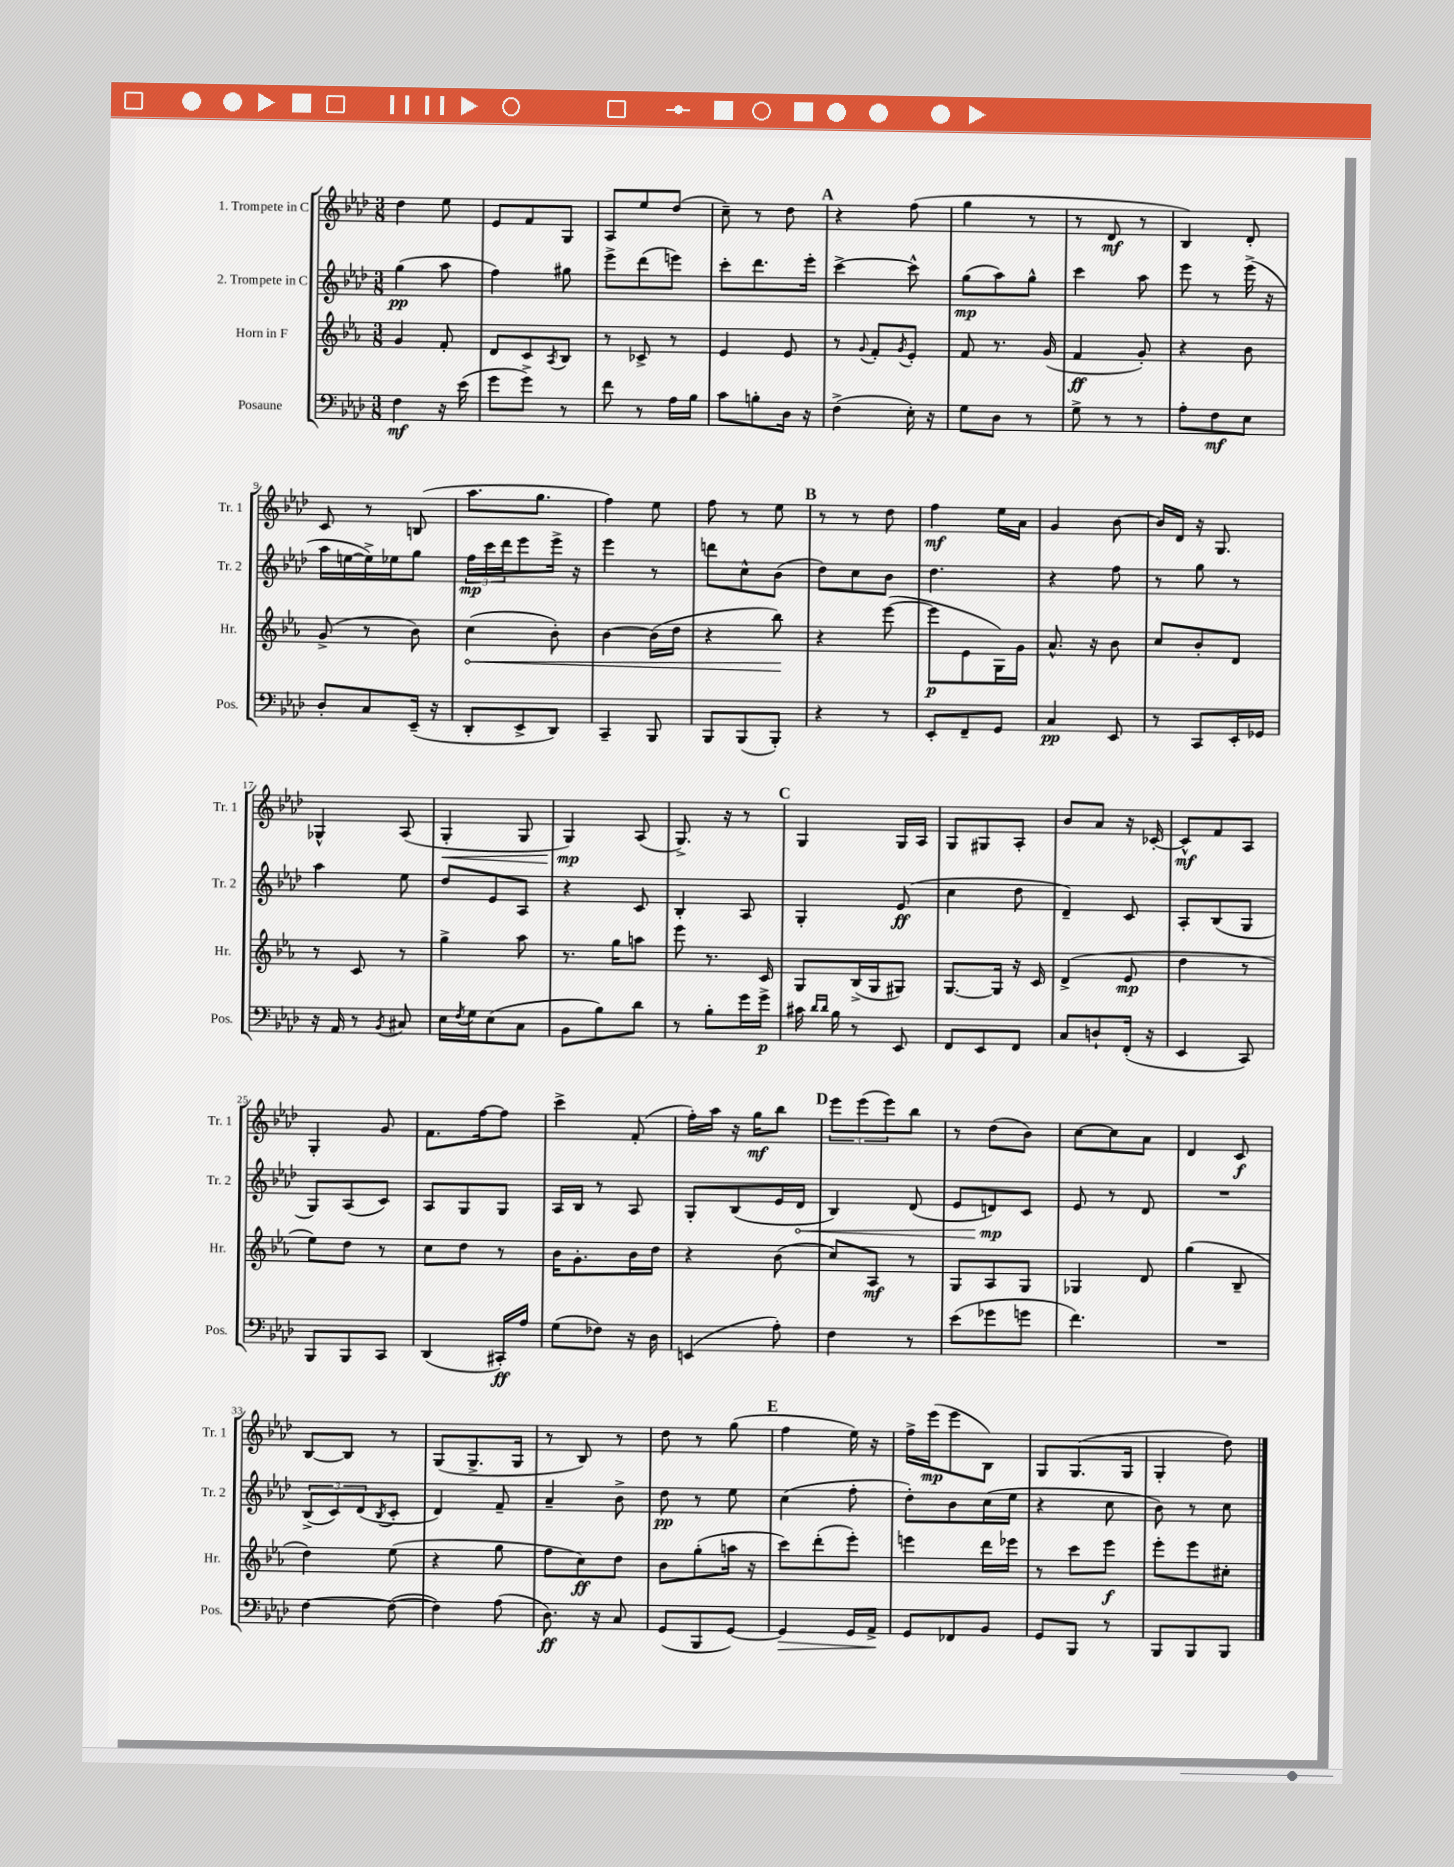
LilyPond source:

<<
\new StaffGroup <<
\new Staff = "s0" \with { instrumentName = "1. Trompete in C" shortInstrumentName = "Tr. 1" } {
    \clef treble \key aes \major \numericTimeSignature \time 3/8
    des''4 ees''8 |
    ees'8 f'8 g8 |
    aes8 ees''8 des''8( |
    c''8--) r8 des''8 |
    \mark \markup { \bold "A" } r4 f''8( |
    g''4 r8 |
    r8 des'8\mf r8 |
    bes4) des'8-. |
    c'8 r8 b8( |
    aes''8. g''8. |
    f''4) ees''8 |
    f''8 r8 ees''8 |
    \mark \markup { \bold "B" } r8 r8 des''8 |
    f''4\mf ees''16 aes'16 |
    g'4 bes'8~ |
    bes'16 des'16 r16 g8. |
    ges4-^ aes8( |
    g4-.\< g8 |
    g4\mp\!) aes8( |
    g8.->) r16 r8 |
    \mark \markup { \bold "C" } g4 g16 aes16 |
    g8 gis8 aes8-. |
    bes'8 aes'8 r16 ces'16~-. |
    ces'8-^\mf f'8 aes8 |
    g4-. g'8 |
    f'8. f''16~ f''8 |
    c'''4-> f'8-.( |
    f''16-.) aes''16 r16 g''16\mf bes''8 |
    \mark \markup { \bold "D" } \tuplet 3/2 { ees'''8 ees'''8( ees'''8) } bes''8 |
    r8 des''8( bes'8) |
    c''8~ c''8 aes'8 |
    des'4 c'8\f |
    bes8~ bes8 r8 |
    g8( g8.-> g16 |
    r8 bes8) r8 |
    des''8 r8 g''8( |
    \mark \markup { \bold "E" } f''4 ees''16) r16 |
    f''16-> ees'''16\mp( ees'''8 bes8) |
    g8 g8.( g16 |
    g4-. des''8) \bar "|." |
}
\new Staff = "s1" \with { instrumentName = "2. Trompete in C" shortInstrumentName = "Tr. 2" } {
    \clef treble \key aes \major \numericTimeSignature \time 3/8
    g''4\pp( aes''8 |
    f''4) gis''8 |
    ees'''8-> des'''8( e'''8) |
    c'''8-. des'''8. ees'''16-. |
    \mark \markup { \bold "A" } c'''4~-> c'''8-^ |
    g''8\mp( aes''8) g''8-^ |
    c'''4 aes''8 |
    ees'''8 r8 ees'''16->( r16 |
    aes''16 e''16~ e''16->) ees''16 g''8 |
    \tuplet 3/2 { f''16\mp c'''16 des'''16 } ees'''8 ees'''16-> r16 |
    ees'''4 r8 |
    d'''8 c''8-^ bes'8( |
    \mark \markup { \bold "B" } des''8) c''8 bes'8 |
    des''4. |
    r4 f''8 |
    r8 g''8 r8 |
    aes''4 ees''8 |
    des''8 ees'8 aes8 |
    r4 c'8 |
    bes4-. aes8 |
    \mark \markup { \bold "C" } g4-. ees'8\ff( |
    c''4 des''8 |
    des'4--) c'8 |
    aes8-. bes8( g8 |
    g8) aes8( c'8) |
    aes8 g8 g8 |
    aes16 bes16 r8 aes8 |
    g8-. bes8( ees'16 \once \override Hairpin.circled-tip = ##t des'16\< |
    \mark \markup { \bold "D" } bes4) des'8( |
    ees'8 d'8\mp\!) c'8 |
    ees'8 r8 des'8 |
    R4. |
    \tuplet 3/2 { bes8->( c'8) des'8( } \acciaccatura { bes8 } c'8-. |
    des'4) f'8-- |
    aes'4-- bes'8-> |
    des''8\pp r8 ees''8 |
    \mark \markup { \bold "E" } c''4( f''8-. |
    des''8-.) bes'8 c''16( ees''16 |
    r4 c''8 |
    bes'8) r8 c''8 \bar "|." |
}
\new Staff = "s2" \with { instrumentName = "Horn in F" shortInstrumentName = "Hr." } {
    \clef treble \key ees \major \numericTimeSignature \time 3/8
    g'4 f'8-. |
    d'8 c'8 \acciaccatura { aes8 } bes8 |
    r8 ces'8-> r8 |
    ees'4 ees'8 |
    \mark \markup { \bold "A" } r8 \appoggiatura { g'8 } f'8-. \acciaccatura { g'8 } ees'8-. |
    f'8 r8. g'16( |
    f'4\ff g'8-.) |
    r4 bes'8 |
    g'8->( r8 bes'8) |
    \once \override Hairpin.circled-tip = ##t c''4\<( bes'8-.) |
    bes'4~ bes'16( d''16 |
    r4 bes''8\!) |
    \mark \markup { \bold "B" } r4 ees'''8~( |
    ees'''8\p ees'8 g16) g'16 |
    aes'8.-^ r16 bes'8 |
    c''8 bes'8-. d'8 |
    r8 c'8 r8 |
    g''4-> aes''8 |
    r8. g''16 a''8 |
    ees'''8 r8. c'16 |
    \mark \markup { \bold "C" } g8 bes16->( g16 gis8) |
    g8.~ g16 r16 c'16 |
    d'4->( ees'8\mp |
    d''4 r8 |
    ees''8) d''8 r8 |
    c''8 d''8 r8 |
    bes'16 g'8.-. bes'16 d''16 |
    r4 bes'8( |
    \mark \markup { \bold "D" } c''8) aes8\mf r8 |
    g8 aes8 g8 |
    ges4 d'8 |
    g''4( bes8-- |
    d''4) ees''8( |
    r4 g''8 |
    f''8 c''8\ff) d''8 |
    bes'8 g''8-.( a''16 r16 |
    \mark \markup { \bold "E" } c'''8) d'''8-.( ees'''8-.) |
    e'''4 d'''16 ees'''16 |
    r8 c'''8 ees'''8\f |
    ees'''8-. ees'''8 cis''8-. \bar "|." |
}
\new Staff = "s3" \with { instrumentName = "Posaune" shortInstrumentName = "Pos." } {
    \clef bass \key aes \major \numericTimeSignature \time 3/8
    f4\mf r16 ees'16( |
    g'8 g'8->) r8 |
    f'8 r8 aes16 bes16 |
    c'8 b8-. des16 r16 |
    \mark \markup { \bold "A" } f4->( ees16-.) r16 |
    g8 des8 r8 |
    g8-> r8 r8 |
    aes8-. f8\mf ees8 |
    des8-. c8 ees,16--( r16 |
    des,8-. ees,8-> des,8) |
    c,4-- bes,,8 |
    bes,,8 bes,,8( bes,,8-.) |
    \mark \markup { \bold "B" } r4 r8 |
    ees,8-. f,8-- g,8 |
    c4\pp ees,8 |
    r8 c,8 ees,16-. ges,16 |
    r16 aes,16 r8 \acciaccatura { bes,8 } cis8 |
    ees16 \acciaccatura { f8 } g16 ees8( c8 |
    bes,8 bes8) des'8 |
    r8 bes8-. g'16 g'16->\p |
    \mark \markup { \bold "C" } cis'16 \grace { des'16 des'16 } bes16 r8 ees,8 |
    f,8 ees,8 f,8 |
    c8 d8-! f,16-.( r16 |
    ees,4 c,8) |
    bes,,8 bes,,8 c,8 |
    des,4( cis,16-.\ff) aes16 |
    g8( fes8) r16 des16 |
    e,4( aes8-.) |
    \mark \markup { \bold "D" } f4 r8 |
    ees'8( ges'8 g'8 |
    f'4.) |
    R4. |
    f4~ f8~( |
    f4) aes8( |
    des8.\ff) r16 c8 |
    g,8( bes,,8 g,8~) |
    \mark \markup { \bold "E" } g,4\> g,16 aes,16->\! |
    g,8 fes,8 bes,8 |
    g,8 bes,,8 r8 |
    bes,,8 bes,,8 bes,,8 \bar "|." |
}
>>
>>
